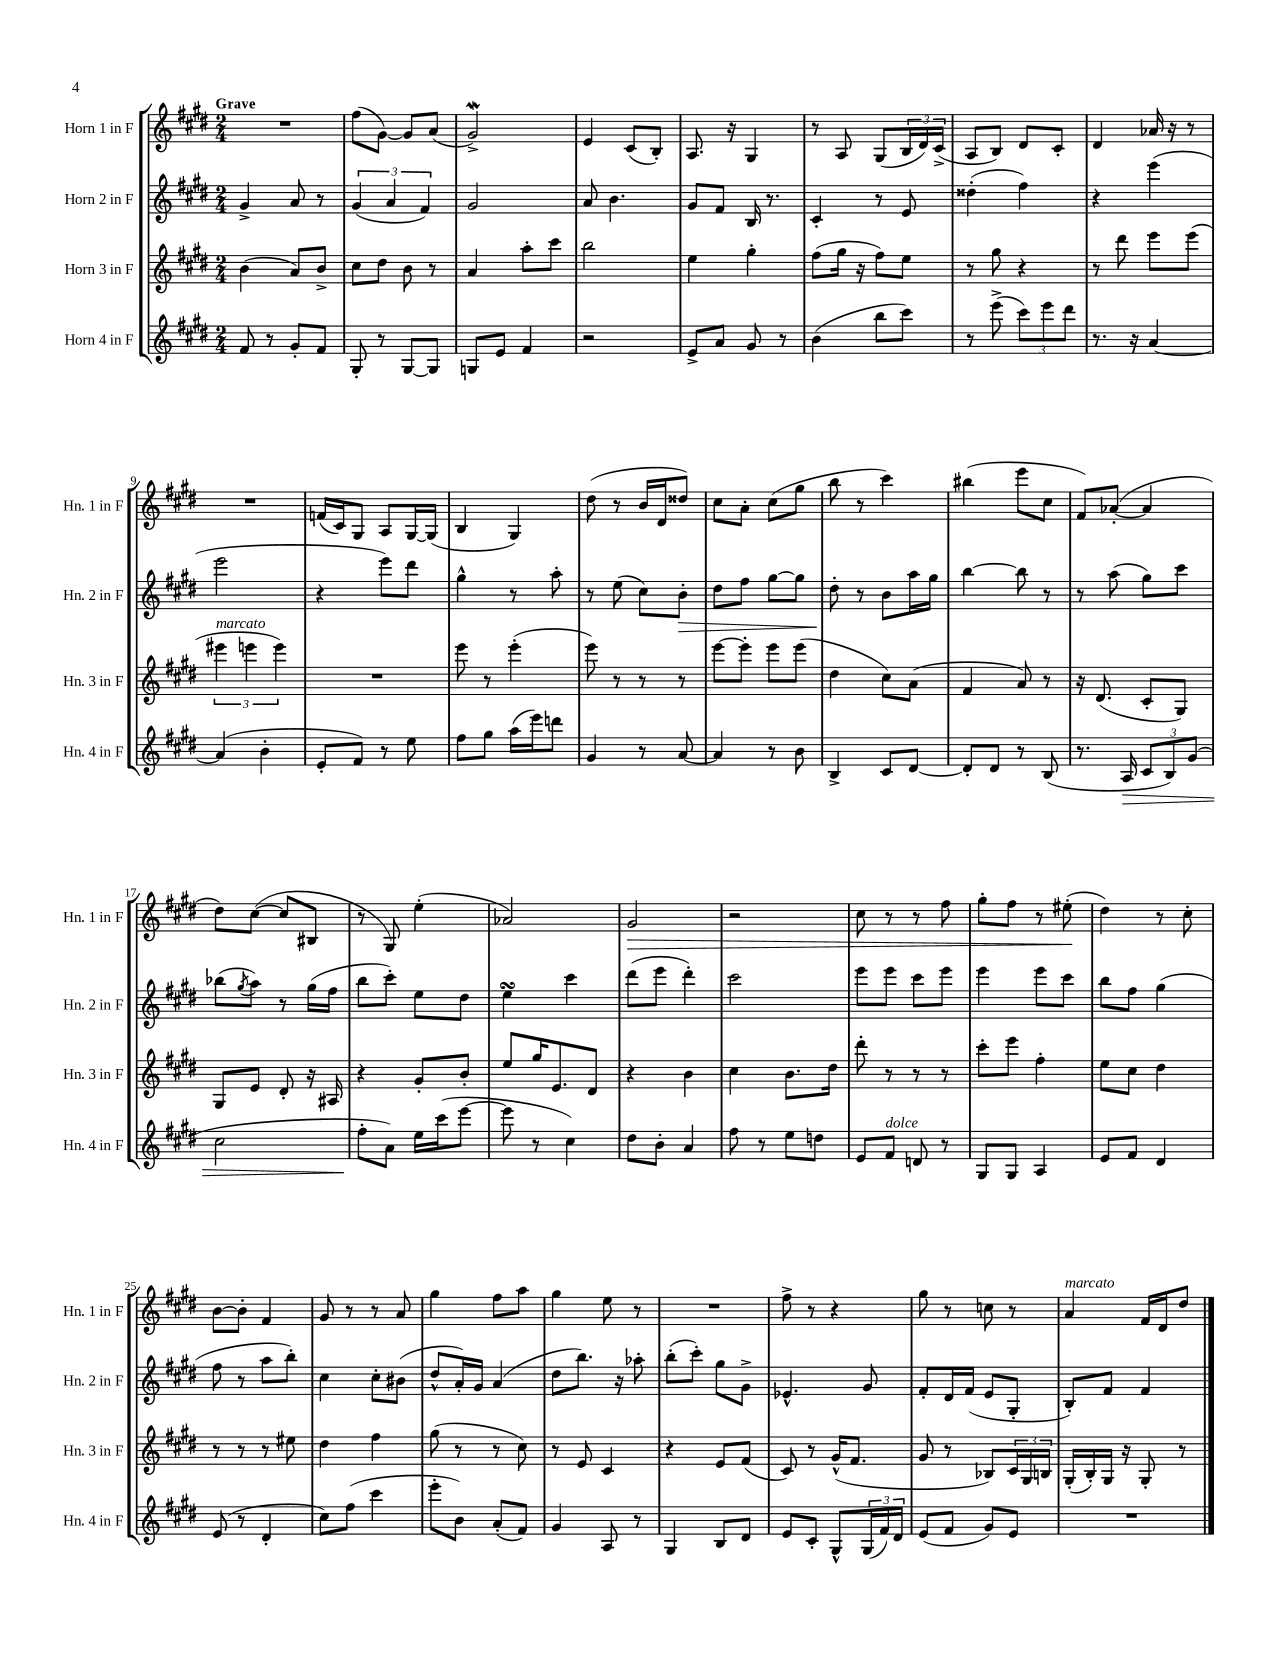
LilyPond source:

<<
\new StaffGroup <<
\new Staff = "s0" \with { instrumentName = "Horn 1 in F" shortInstrumentName = "Hn. 1 in F" } {
    \clef treble \key e \major \numericTimeSignature \time 2/4 \tempo "Grave"
    R2 |
    fis''8( gis'8~) gis'8 a'8( |
    gis'2->\mordent) |
    e'4 cis'8( b8-.) |
    a8. r16 gis4 |
    r8 a8 gis8( \tuplet 3/2 { b16 dis'16) cis'16->( } |
    a8 b8) dis'8 cis'8-. |
    dis'4 aes'16 r16 r8 |
    R2 |
    f'16( cis'16) gis8 a8 gis16~ gis16( |
    b4 gis4) |
    dis''8( r8 b'16 dis'16 disis''8) |
    cis''8 a'8-. cis''8( gis''8 |
    b''8 r8 cis'''4) |
    bis''4( e'''8 cis''8 |
    fis'8) aes'8~-.( aes'4 |
    dis''8) cis''8~( cis''8 bis8 |
    r8 gis8) e''4-.( |
    aes'2) |
    gis'2\> |
    r2 |
    cis''8 r8 r8 fis''8 |
    gis''8-. fis''8 r8 eis''8-.\!( |
    dis''4) r8 cis''8-. |
    b'8~ b'8-. fis'4 |
    gis'8 r8 r8 a'8 |
    gis''4 fis''8 a''8 |
    gis''4 e''8 r8 |
    R2 |
    fis''8-> r8 r4 |
    gis''8 r8 c''8 r8 |
    a'4^\markup { \italic "marcato" } fis'16 dis'16 dis''8 \bar "|." |
}
\new Staff = "s1" \with { instrumentName = "Horn 2 in F" shortInstrumentName = "Hn. 2 in F" } {
    \clef treble \key e \major \numericTimeSignature \time 2/4
    gis'4-> a'8 r8 |
    \tuplet 3/2 { gis'4( a'4 fis'4) } |
    gis'2 |
    a'8 b'4. |
    gis'8 fis'8 b16 r8. |
    cis'4-. r8 e'8 |
    disis''4-.( fis''4) |
    r4 e'''4( |
    e'''2 |
    r4 e'''8) dis'''8 |
    gis''4-^ r8 a''8-. |
    r8 e''8( cis''8) b'8-.\> |
    dis''8 fis''8 gis''8~ gis''8 |
    dis''8-.\! r8 b'8 a''16 gis''16 |
    b''4~ b''8 r8 |
    r8 a''8( gis''8) cis'''8 |
    bes''8( \acciaccatura { gis''8 } a''8) r8 gis''16( fis''16 |
    b''8 cis'''8-.) e''8 dis''8 |
    e''4\turn cis'''4 |
    dis'''8( e'''8 dis'''4-.) |
    cis'''2 |
    e'''8 e'''8 cis'''8 e'''8 |
    e'''4 e'''8 cis'''8 |
    b''8 fis''8 gis''4( |
    fis''8 r8 a''8 b''8-.) |
    cis''4 cis''8-. bis'8( |
    dis''8-^ a'16-.) gis'16 a'4( |
    dis''8 b''8.) r16 aes''8-. |
    b''8-.( cis'''8-.) gis''8 gis'8-> |
    ees'4.-^ gis'8 |
    fis'8-. dis'16 fis'16( e'8 gis8-. |
    b8-.) fis'8 fis'4 \bar "|." |
}
\new Staff = "s2" \with { instrumentName = "Horn 3 in F" shortInstrumentName = "Hn. 3 in F" } {
    \clef treble \key e \major \numericTimeSignature \time 2/4
    b'4( a'8) b'8-> |
    cis''8 dis''8 b'8 r8 |
    a'4 a''8-. cis'''8 |
    b''2 |
    e''4 gis''4-. |
    fis''8( gis''16 r16 fis''8) e''8 |
    r8 gis''8 r4 |
    r8 dis'''8 e'''8 e'''8( |
    \tuplet 3/2 { eis'''4^\markup { \italic "marcato" } e'''4 e'''4) } |
    R2 |
    e'''8 r8 e'''4-.( |
    e'''8) r8 r8 r8 |
    e'''8~ e'''8-. e'''8 e'''8( |
    dis''4 cis''8) a'8( |
    fis'4 a'8) r8 |
    r16 dis'8.( cis'8-. gis8) |
    gis8 e'8 dis'8-. r16 ais16 |
    r4 gis'8-. b'8-. |
    e''8 gis''16 e'8. dis'8 |
    r4 b'4 |
    cis''4 b'8. dis''16 |
    dis'''8-. r8 r8 r8 |
    cis'''8-. e'''8 fis''4-. |
    e''8 cis''8 dis''4 |
    r8 r8 r8 eis''8 |
    dis''4 fis''4 |
    gis''8( r8 r8 cis''8) |
    r8 e'8 cis'4 |
    r4 e'8 fis'8( |
    cis'8) r8 gis'16-^( fis'8. |
    gis'8 r8 bes8) \tuplet 3/2 { cis'16 gis16 b16 } |
    gis16-.( b16-.) gis16 r16 gis8-. r8 \bar "|." |
}
\new Staff = "s3" \with { instrumentName = "Horn 4 in F" shortInstrumentName = "Hn. 4 in F" } {
    \clef treble \key e \major \numericTimeSignature \time 2/4
    fis'8 r8 gis'8-. fis'8 |
    gis8-. r8 gis8~ gis8 |
    g8 e'8 fis'4 |
    r2 |
    e'8-> a'8 gis'8 r8 |
    b'4( b''8 cis'''8) |
    r8 e'''8->( \tuplet 3/2 { cis'''8) e'''8 dis'''8 } |
    r8. r16 a'4~ |
    a'4( b'4-. |
    e'8-. fis'8) r8 e''8 |
    fis''8 gis''8 a''16( e'''16) d'''8 |
    gis'4 r8 a'8~ |
    a'4 r8 b'8 |
    b4-> cis'8 dis'8~ |
    dis'8-. dis'8 r8 b8( |
    r8. a16\> \tuplet 3/2 { cis'8 b8) gis'8( } |
    cis''2 |
    fis''8-.\! a'8) e''16 cis'''16( e'''8~ |
    e'''8 r8 cis''4) |
    dis''8 b'8-. a'4 |
    fis''8 r8 e''8 d''8 |
    e'8 fis'8^\markup { \italic "dolce" } d'8 r8 |
    gis8 gis8 a4 |
    e'8 fis'8 dis'4 |
    e'8( r8 dis'4-. |
    cis''8) fis''8( cis'''4 |
    e'''8-. b'8) a'8-.( fis'8) |
    gis'4 a8 r8 |
    gis4 b8 dis'8 |
    e'8 cis'8-. gis8-^ \tuplet 3/2 { gis16( fis'16) dis'16 } |
    e'8( fis'8 gis'8) e'8 |
    R2 \bar "|." |
}
>>
>>
